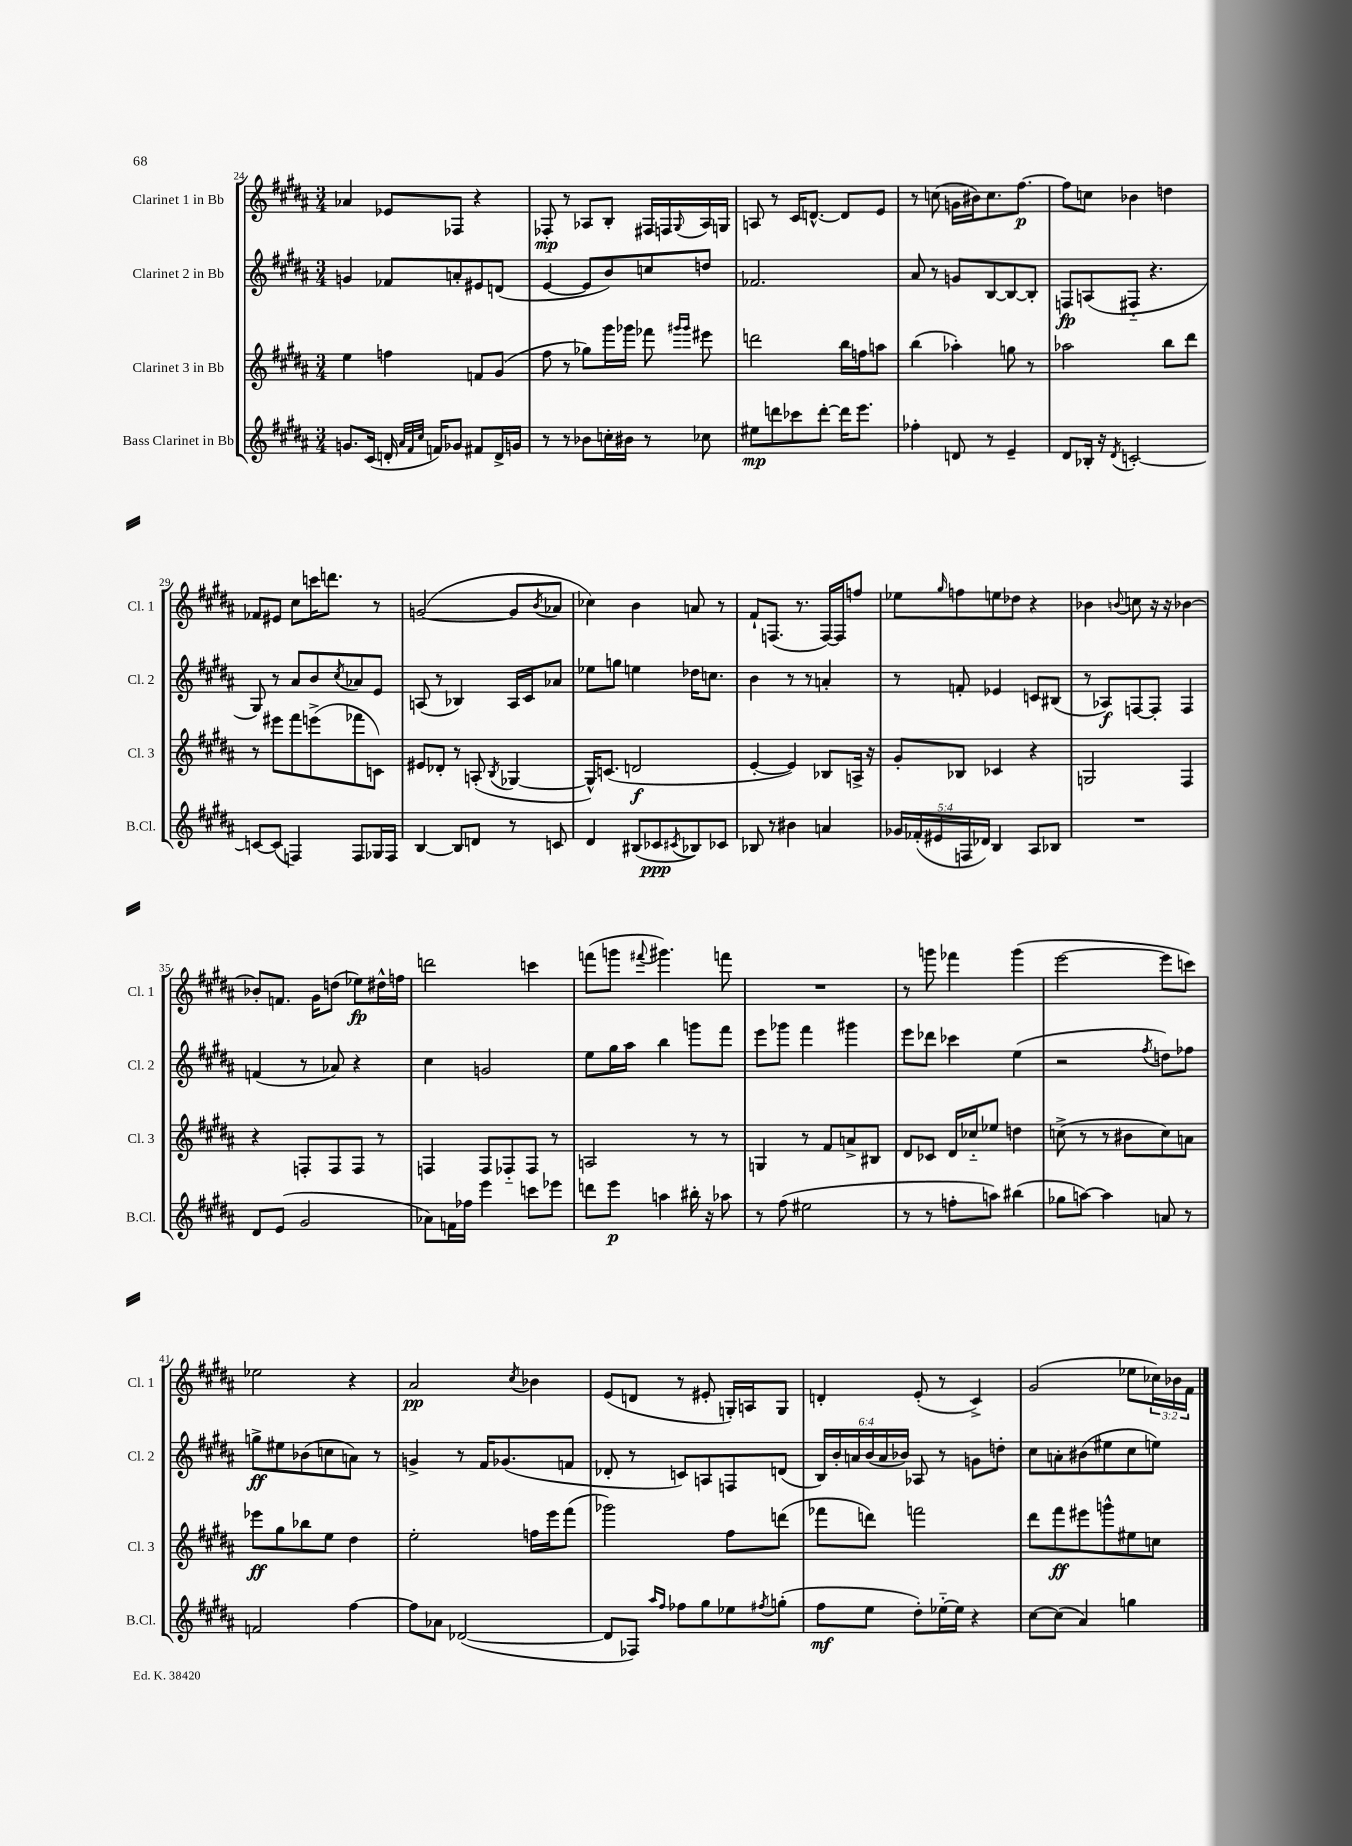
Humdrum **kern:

**kern	**dynam	**kern	**dynam	**kern	**dynam	**kern	**dynam
*part4	*part4	*part3	*part3	*part2	*part2	*part1	*part1
*staff4	*staff4	*staff3	*staff3	*staff2	*staff2	*staff1	*staff1
*I"Bass Clarinet in Bb	*	*I"Clarinet 3 in Bb	*	*I"Clarinet 2 in Bb	*	*I"Clarinet 1 in Bb	*
*I'B.Cl.	*	*I'Cl. 3	*	*I'Cl. 2	*	*I'Cl. 1	*
*clefG2	*	*clefG2	*	*clefG2	*	*clefG2	*
*k[f#c#g#d#a#]	*	*k[f#c#g#d#a#]	*	*k[f#c#g#d#a#]	*	*k[f#c#g#d#a#]	*
*M3/4	*	*M3/4	*	*M3/4	*	*M3/4	*
=24	=24	=24	=24	=24	=24	=24	=24
8.gn/L	.	4ee\	.	4gn/	.	4a-X/	.
(16c#/Jk	.	.	.	.	.	.	.
16dn'/	.	4ffn\	.	8f-X/L	.	8e-X/L	.
32qqa#/LLL	.	.	.	.	.	.	.
32qqf#/	.	.	.	.	.	.	.
32qqcc#/JJJ	.	.	.	.	.	.	.
16fn/KL)	.	.	.	.	.	.	.
8g-X/J	.	.	.	8an'/	.	8F-X/J	.
8f#X/L	.	8fn/L	.	8e#X/	.	4r	.
16d^/L	.	(8g#/J	.	(8dn/J	.	.	.
16gn/JJ	.	.	.	.	.	.	.
=25	=25	=25	=25	=25	=25	=25	=25
8r	.	8ff#\	.	[4e/	.	8F-X'/	mp
8r	.	8r	.	.	.	8r	.
8b-X\L	.	8gg-X\L)	.	8e/L]	.	8A-X/L	.
16ccn'\L	.	16ggg#\L	.	8b/)	.	8B'/J	.
16b#X\JJ	.	16ggg-X\JJ	.	.	.	.	.
8r	.	8fff-X\	.	8ccn/	.	16F#X/LL	.
.	.	.	.	.	.	16Fn/	.
.	.	16qqggg#X/LL	.	.	.	.	.
.	.	16qqggg#/JJ	.	.	.	8qqG#/	.
8cc-X\	.	8eee#X\	.	8ddn/J	.	16A-/	.
.	.	.	.	.	.	16Gn/JJ	.
=26	=26	=26	=26	=26	=26	=26	=26
8ee#X\L	mp	2dddn\	.	2.f-X/	.	8An/	.
8dddn\	.	.	.	.	.	8r	.
8ccc-X\	.	.	.	.	.	16c#/KL	.
.	.	.	.	.	.	[8.dn^^/J	.
[8ddd'\J	.	.	.	.	.	.	.
16ddd\KL]	.	16bb\LL	.	.	.	8d/L]	.
8.eee\J	.	16ffn\J	.	.	.	.	.
.	.	8aan\J	.	.	.	8e/J	.
=27	=27	=27	=27	=27	=27	=27	=27
4ff-X'\	.	(4bb\	.	8a#/	.	8r	.
.	.	.	.	8r	.	(8ccn\	.
8dn/	.	4aa-X'\)	.	8gn/L	.	16gn\LL	.
.	.	.	.	.	.	16b#X\J)	.
8r	.	.	.	[8B/	.	8.cc\	.
4e~/	.	8ggn\	.	8B/_	.	.	.
.	.	.	.	.	.	[8.ff#\J	p
.	.	8r	.	8B'/J]	.	.	.
=28	=28	=28	=28	=28	=28	=28	=28
8d#/L	.	2aa-X\	.	8Fn/L	fp	8ff#\L]	.
16B-X'/Jk	.	.	.	(8An/	.	8ccn\J	.
16r	.	.	.	.	.	.	.
8qd#/	.	.	.	.	.	.	.
[2cn'/	.	.	.	8F#X/J	.	4b-X\	.
.	.	.	.	4.r	.	.	.
.	.	8bb\L	.	.	.	4ddn\	.
.	.	8ddd#\J	.	.	.	.	.
!!LO:LB:g=z
=29	=29	=29	=29	=29	=29	=29	=29
8cn/L_	.	8r	.	8G#/)	.	8f-X/L	.
(8c/J]	.	8eee#X\L	.	8r	.	8e#X/J	.
4Fn/)	.	8fff#\	.	8a#/L	.	8cc#\L	.
.	.	(8eeen^\	.	8b/	.	16cccn\K	.
.	.	.	.	.	.	8.dddn\J	.
.	.	.	.	8qcc#/	.	.	.
8F/L	.	8fff-X\	.	8a-X/	.	.	.
16G-X/L	.	8cn\J)	.	8e/J	.	8r	.
16F/JJ	.	.	.	.	.	.	.
=30	=30	=30	=30	=30	=30	=30	=30
[4B/	.	8e#X/L	.	(8An/	.	([2gn/	.
.	.	8d-X'/J	.	8r	.	.	.
8B/L]	.	8r	.	4B-X/)	.	.	.
8dn/J	.	(8An'/	.	.	.	.	.
.	.	8qB/	.	.	.	.	.
8r	.	[4G-X/	.	16A/LL	.	8g/L]	.
.	.	.	.	16c#/J	.	.	.
.	.	.	.	.	.	8qb/	.
8cn/	.	.	.	8a-X/J	.	8a-X/J	.
=31	=31	=31	=31	=31	=31	=31	=31
4d#/	.	16G-^^/KL])	.	8ee-X\L	.	4cc-X\)	.
.	.	(8.cn/J	.	.	.	.	.
.	.	.	.	8ggn\J	.	.	.
(8B#X/L	.	2dn/	f	4een\	.	4b\	.
8c-X/	ppp	.	.	.	.	.	.
8qc#X/	.	.	.	.	.	.	.
8B-X/)	.	.	.	16dd-X\KL	.	8an/	.
.	.	.	.	8.ccn\J	.	.	.
8c-X/J	.	.	.	.	.	8r	.
=32	=32	=32	=32	=32	=32	=32	=32
8B-X/	.	[4e'/	.	4b\	.	8f#`/L	.
8r	.	.	.	.	.	(8.Fn/J	.
4b#X\	.	4e/])	.	8r	.	.	.
.	.	.	.	.	.	8.r	.
.	.	.	.	8r	.	.	.
4an/	.	8B-X/L	.	4an'/	.	[16F/LL)	.
.	.	.	.	.	.	16F/J]	.
.	.	16An^/Jk	.	.	.	8ffn/J	.
.	.	16r	.	.	.	.	.
=33	=33	=33	=33	=33	=33	=33	=33
20g-X/LL	.	8g#'/L	.	8r	.	8ee-X\L	.
(20f-X'/	.	.	.	.	.	.	.
20e#X/	.	.	.	.	.	.	.
.	.	.	.	.	.	16qqgg#/	.
.	.	8B-X/J	.	8fn'/	.	8ffn\	.
20Fn/	.	.	.	.	.	.	.
20d-X/JJ)	.	.	.	.	.	.	.
4B/	.	4c-X/	.	4e-X/	.	8een\	.
.	.	.	.	.	.	8dd-X\J	.
8A#/L	.	4r	.	8cn/L	.	4r	.
8B-X/J	.	.	.	(8B#X/J	.	.	.
=34	=34	=34	=34	=34	=34	=34	=34
2.r	.	2Gn/	.	8r	.	4b-X\	.
.	.	.	.	8A-X/L)	f	.	.
.	.	.	.	.	.	8qqbn/	.
.	.	.	.	[8Fn/	.	8ccn\	.
.	.	.	.	8F'/J]	.	16r	.
.	.	.	.	.	.	16r	.
.	.	4F#/	.	4F/	.	[4b-X\	.
!!LO:LB:g=z
=35	=35	=35	=35	=35	=35	=35	=35
8d#/L	.	4r	.	(4fn/	.	8b-X'/L]	.
(8e/J	.	.	.	.	.	8.fn/J	.
2g#/	.	8Fn'/L	.	8r	.	.	.
.	.	.	.	.	.	16g#\KL	.
.	.	8F/	.	8a-X/)	.	(8ddn\J	.
.	.	8F/J	.	4r	.	8ee-X\L)	fp
.	.	8r	.	.	.	16dd#X^^\L	.
.	.	.	.	.	.	16ffn\JJ	.
=36	=36	=36	=36	=36	=36	=36	=36
8a-X\L)	.	4Fn/	.	4cc#\	.	2dddn\	.
16fn\L	.	.	.	.	.	.	.
16ff-X\JJ	.	.	.	.	.	.	.
4eee\	.	8F/L	.	2gn/	.	.	.
.	.	8F-X/	.	.	.	.	.
8cccn\L	.	8F-/J	.	.	.	4cccn\	.
8eee-X\J	.	8r	.	.	.	.	.
=37	=37	=37	=37	=37	=37	=37	=37
8dddn\L	.	2An/	.	8ee\L	.	(8fffn\L	.
8eee\J	p	.	.	16gg#\L	.	8gggn\J	.
.	.	.	.	16aa#\JJ	.	.	.
.	.	.	.	.	.	8qqfff#X/	.
4aan\	.	.	.	4bb\	.	4.ggg#X\)	.
16bb#X'\	.	8r	.	8gggn\L	.	.	.
16r	.	.	.	.	.	.	.
8aa-X\	.	8r	.	8fff#\J	.	8fffn\	.
=38	=38	=38	=38	=38	=38	=38	=38
8r	.	4Gn/	.	8eee\L	.	2.r	.
(8ff#\	.	.	.	8ggg-X\J	.	.	.
2ee#X\	.	8r	.	4fff#\	.	.	.
.	.	8f#/L	.	.	.	.	.
.	.	8an^/	.	4ggg#X\	.	.	.
.	.	8B#X/J	.	.	.	.	.
=39	=39	=39	=39	=39	=39	=39	=39
8r	.	8d#/L	.	8eee\L	.	8r	.
8r	.	8c-X/J	.	8ddd-X\J	.	8gggn\	.
8ffn'\L	.	16d#/LL	.	4ccc-X\	.	4fff-X\	.
.	.	16cc-X/J	.	.	.	.	.
8aan\J)	.	8ee-X/J	.	.	.	.	.
(4bb#X\	.	4ddn\	.	(4ee\	.	(4ggg\	.
=40	=40	=40	=40	=40	=40	=40	=40
8gg-X\L	.	(8ccn^\	.	2r	.	[2eee\	.
[8aan\J)	.	8r	.	.	.	.	.
4aa\]	.	8r	.	.	.	.	.
.	.	8b#X\L	.	.	.	.	.
.	.	.	.	8qff#/	.	.	.
8an/	.	8cc\)	.	8ddn\L)	.	8eee\L]	.
8r	.	8an\J	.	8ff-X\J	.	8cccn\J)	.
!!LO:LB:g=z
=41	=41	=41	=41	=41	=41	=41	=41
2fn/	.	8eee-X\L	ff	8ggn^\L	ff	2ee-X\	.
.	.	8gg#\	.	8ee#X\	.	.	.
.	.	8bb-X\	.	(8b-X\	.	.	.
.	.	8ee\J	.	8ccn\	.	.	.
[4ff#\	.	4dd#\	.	8an\J)	.	4r	.
.	.	.	.	8r	.	.	.
=42	=42	=42	=42	=42	=42	=42	=42
8ff#\L]	.	2ee'\	.	4gn^/	.	2a#/	pp
8a-X\J	.	.	.	.	.	.	.
([2d-X/	.	.	.	8r	.	.	.
.	.	.	.	16f#/KL	.	.	.
.	.	.	.	(8.g-X/	.	.	.
.	.	.	.	.	.	8qcc#/	.
.	.	16ffn\LL	.	.	.	4b-X\	.
.	.	16eee\J	.	.	.	.	.
.	.	(8fff#\J	.	8fn/J	.	.	.
=43	=43	=43	=43	=43	=43	=43	=43
8d-/L]	.	2ggg-X\)	.	8d-X'/	.	(8e/L	.
8F-X/J)	.	.	.	8r	.	8dn/J	.
16qqaa#/LL	.	.	.	.	.	.	.
16qqff#/JJ	.	.	.	.	.	.	.
8ff-X\L	.	.	.	8cn/L)	.	8r	.
8gg#\	.	.	.	8An/	.	8e#X'/	.
8ee-X\	.	8ff#\L	.	8Fn/	.	16Gn'/LL)	.
.	.	.	.	.	.	16An/J	.
8qff#X/	.	.	.	.	.	.	.
(8ggn'\J	.	(8dddn\J	.	(8dn/J	.	8G/J	.
=44	=44	=44	=44	=44	=44	=44	=44
8ff#\L	mf	8fff-X\L	.	24B/LL)	.	4dn'/	.
.	.	.	.	24b'/	.	.	.
.	.	.	.	24an/	.	.	.
8ee\J	.	8dddn\J)	.	(24b/	.	.	.
.	.	.	.	24a/	.	.	.
.	.	.	.	24b-X/JJ)	.	.	.
8dd#'\L)	.	2fffn\	.	8A-X/	.	(8e'/	.
[16ee-X\L	.	.	.	8r	.	8r	.
16ee-\JJ]	.	.	.	.	.	.	.
4r	.	.	.	8gn\L	.	4c#^/)	.
.	.	.	.	8ddn'\J	.	.	.
=45	=45	=45	=45	=45	=45	=45	=45
[8cc#\L	.	8ddd#\L	.	8cc#\L	.	(2g#/	.
(8cc#\J]	.	8fff#\	ff	8an'\	.	.	.
4a#/)	.	8eee#X\	.	(8b#X\	.	.	.
.	.	8gggn^^\	.	8ee#X\	.	.	.
4ggn\	.	8ee#X\	.	8cc#\	.	8ee-X\L	.
.	.	8ccn\J	.	8een\J)	.	24cc-X\L)	.
.	.	.	.	.	.	24b-X\	.
.	.	.	.	.	.	24f#\JJ	.
==	==	==	==	==	==	==	==
*-	*-	*-	*-	*-	*-	*-	*-
